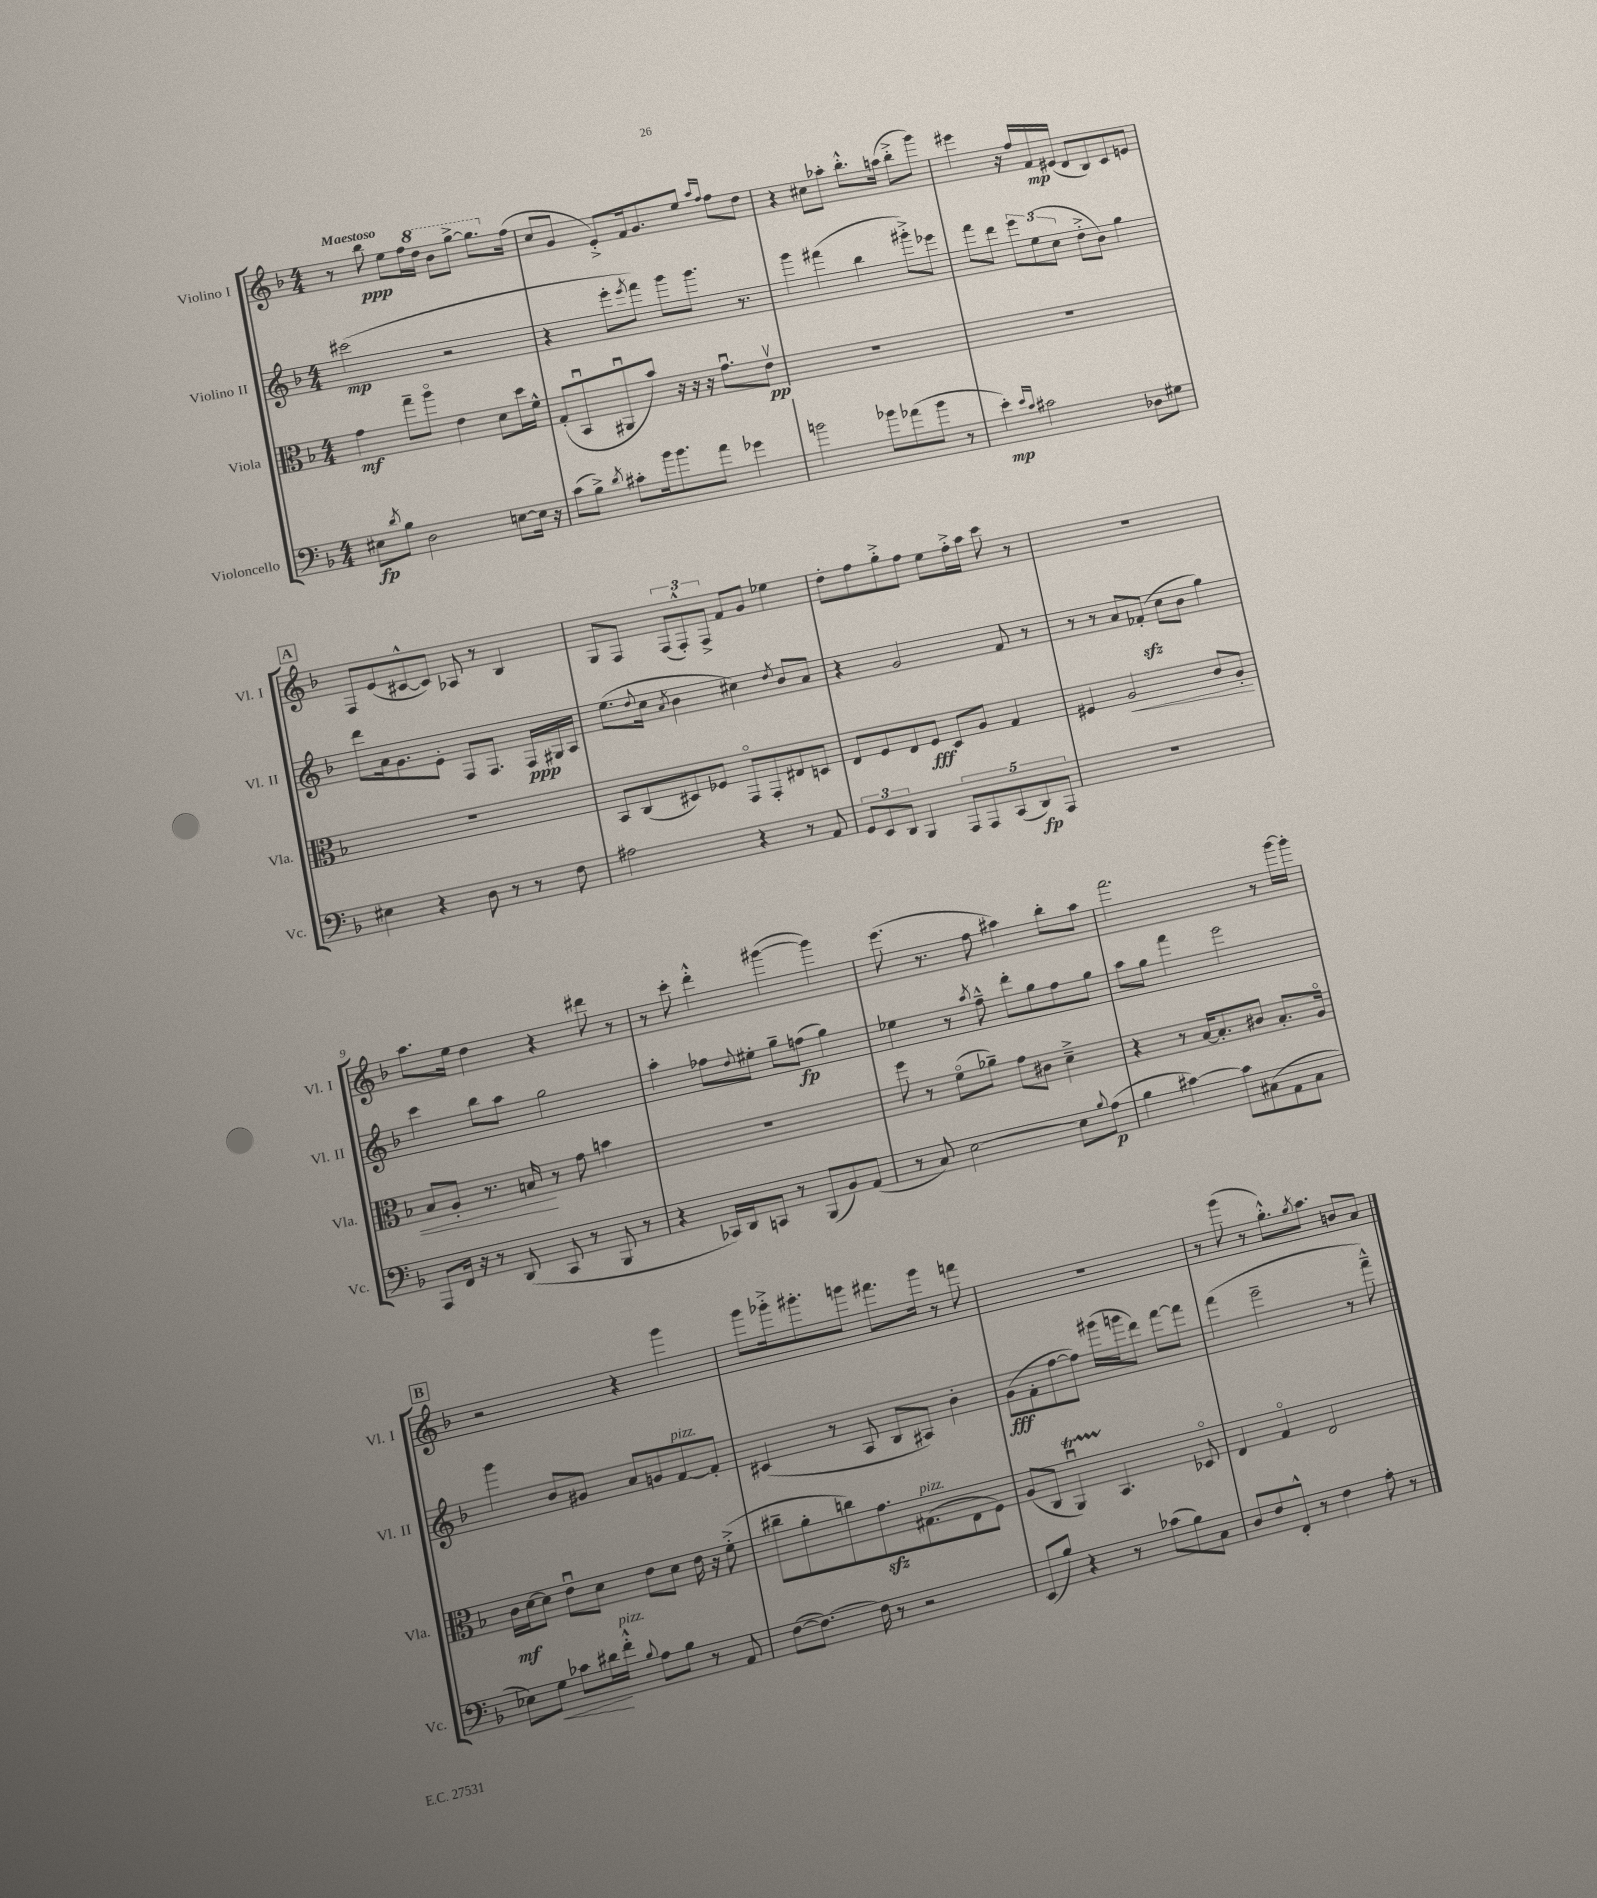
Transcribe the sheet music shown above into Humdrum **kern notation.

**kern	**kern	**kern	**kern
*staff4	*staff3	*staff2	*staff1
*clefF4	*clefC3	*clefG2	*clefG2
*k[b-]	*k[b-]	*k[b-]	*k[b-]
*M4/4	*M4/4	*M4/4	*M4/4
8E#	4g	(2ccc#	8r
8qd	.	.	.
8B-	.	.	8bb-
2D	8gg~	.	8ee
.	8aao	.	16ff
.	.	.	16ddd
.	4e	2r	8bb-
.	.	.	[8ggg^
[8E	8d	.	8.ggg]
16E]	16dd	.	.
16r	16f^^	.	(16ff
=	=	=	=
(8c	(8G'	4r	8cc
8B-^)	8BB-u	.	8g
8qd	.	.	.
8c#'	8AA#u	8eee'	8e'^)
.	.	8qeee	.
16b-	8b-)	8fff)	16f
8.b-	.	.	8.g
.	16r	8ggg	.
.	16r	.	.
8a	16r	8.ggg	8ee
.	8.gu	.	.
.	.	.	16qqaa
.	.	.	16qqff
4g-	.	.	8ff
.	.	8.r	.
.	8ev	.	8dd
=	=	=	=
2b	1r	4ggg	4r
.	.	(4fff#	8cc#
.	.	.	8aa-'
8b-	.	4bb-	8.bb-'^^
(8a-	.	.	.
.	.	.	(16aa
8b-	.	8ggg#'^)	8bb-'^
8r	.	8eee-	8ggg)
=	=	=	=
4e')	1r	8fff	4eee#
.	.	8ddd	.
16qqe	.	.	.
16qqc	.	.	.
2c#	.	12eee	16r
.	.	.	16ff
.	.	(12ee	.
.	.	.	16f
.	.	12cc	.
.	.	.	(16e#
.	.	8dd'^	8d
.	.	8b-)	8B-)
8D-	.	4gg	8c
8G#	.	.	8e
=	=	=	=
4E#	1r	8ddd	8F
.	.	16a	(8e
.	.	8.g	.
4r	.	.	[8c#^^
.	.	8e'	8c#])
8D	.	8F	8A-
8r	.	8.F	8r
8r	.	.	4B-
.	.	16F	.
8F	.	16G#	.
.	.	16A	.
=	=	=	=
2A#	8BB-	(8.ee	8G
.	(8C	.	8F
.	.	8qqdd	.
.	.	16cc	.
.	.	8qa	.
.	8D#)	4b-	(12F
.	.	.	12F'^^)
.	8F-	.	.
.	.	.	12F^
4r	8GGo	4cc#)	8f
.	8GG'	.	8g
.	.	8qdd	.
8r	8E#	8b-	4ee-
8AA	8D	8a	.
=	=	=	=
12GG	8E	4r	8dd'
12EE	.	.	.
.	8F	.	8ff
12DD	.	.	.
4BBB-	8E	2g	8gg'^
.	8F	.	8ff
10AAA	8D	.	8ee
10AAA	.	.	.
.	8A	.	16ff'^
.	.	.	16aa
(10CC	.	.	.
.	4G	8f	8ccc
10DD)	.	.	.
.	.	8r	8r
10AAA	.	.	.
=	=	=	=
1r	4F#	8r	1r
.	.	8r	.
.	2A	8a	.
.	.	(8f-'	.
.	.	8cc	.
.	.	8b-	.
.	8c	4gg)	.
.	8A'	.	.
=	=	=	=
8AAA	8B-	4ccc	8.aa
16FF	8A'	.	.
16r	.	.	16ee
8r	8.r	8bb-	4dd
(8DD	.	8aa	.
.	16B	.	.
8CC	8r	2gg	4r
8r	8g	.	.
8BBB-	4b	.	8ddd#
8r	.	.	8r
=	=	=	=
4r	1r	4aa'	8r
.	.	.	8ccc'
16CC-)	.	8ff-	4ddd'^^
16DD	.	.	.
.	.	8qqdd	.
8CC	.	8ee#'	.
8r	.	8gg~	([4ggg#
(8BBB-	.	(8ff	.
8BB-)	.	4gg)	4ggg#])
(8AA	.	.	.
=	=	=	=
8r	8ff	4ee-	(8.eee
8C)	8r	.	.
.	.	.	8.r
[2E	(8fo	8r	.
.	.	8qaa	.
.	8a-~)	8ff~^^	8ff
.	8g	8ddd'	4aa#)
.	8c#	8gg	.
8E]	4d~^	8ff	8bb-'
8qqB-	.	.	.
(8A	.	8gg	8aa#
=	=	=	=
4B-	4r	8aa	2.fff
.	.	8gg	.
[4c#)	8r	4fff	.
.	[16B-	.	.
.	8.B-']	.	.
8c#]	.	2eee	.
(8C#	8c#	.	.
8AA	8.B-'	.	8r
8C#	.	.	[16ggg
.	16Ao	.	16ggg']
=	=	=	=
8E-)	16c	4ggg	2r
.	[16d	.	.
8G	8d]	.	.
8c-	8eu	8b-	.
16d#	8d	8g#	.
16f'^^	.	.	.
8qqB-	.	.	.
8A	8e	8a	4r
8B-	8d	8g	.
8r	16e	[8f	4ggg
.	16r	.	.
8AA	(8f'^	8f']	.
=	=	=	=
([8F	8cc#~	(4c#	8ggg
8.F_)	8a'	.	16ggg-'^
.	.	.	8.ggg#'
.	8cc)	8r	.
16F]	.	.	.
8r	8.g	8A	8ggg
2r	.	8B-	8.fff#
.	(8.G#	.	.
.	.	8A#)	.
.	.	.	16ggg
.	8E	4b-'	8r
.	8F)	.	8fff
=	=	=	=
(8EE	(8A	(8g	1r
8B-)	8C	8f'	.
4r	4AAu)	[8ff	.
.	.	8ff])	.
8r	4.BB-	(16ggg#	.
.	.	16ggg	.
(8c-	.	8ddd)	.
8B-)	.	[8fff	.
8C	8D-o	8fff]	.
=	=	=	=
8D	4E	(4fff	8r
8F	.	.	(8ggg
8FF'^^	4Go	2eee~	8r
8r	.	.	8.gg'^^)
4F	2E	.	.
.	.	.	8qgg
.	.	.	8.aa
8A'	.	8r	8b
8r	.	8fff~^^)	8a
==	==	==	==
*-	*-	*-	*-
